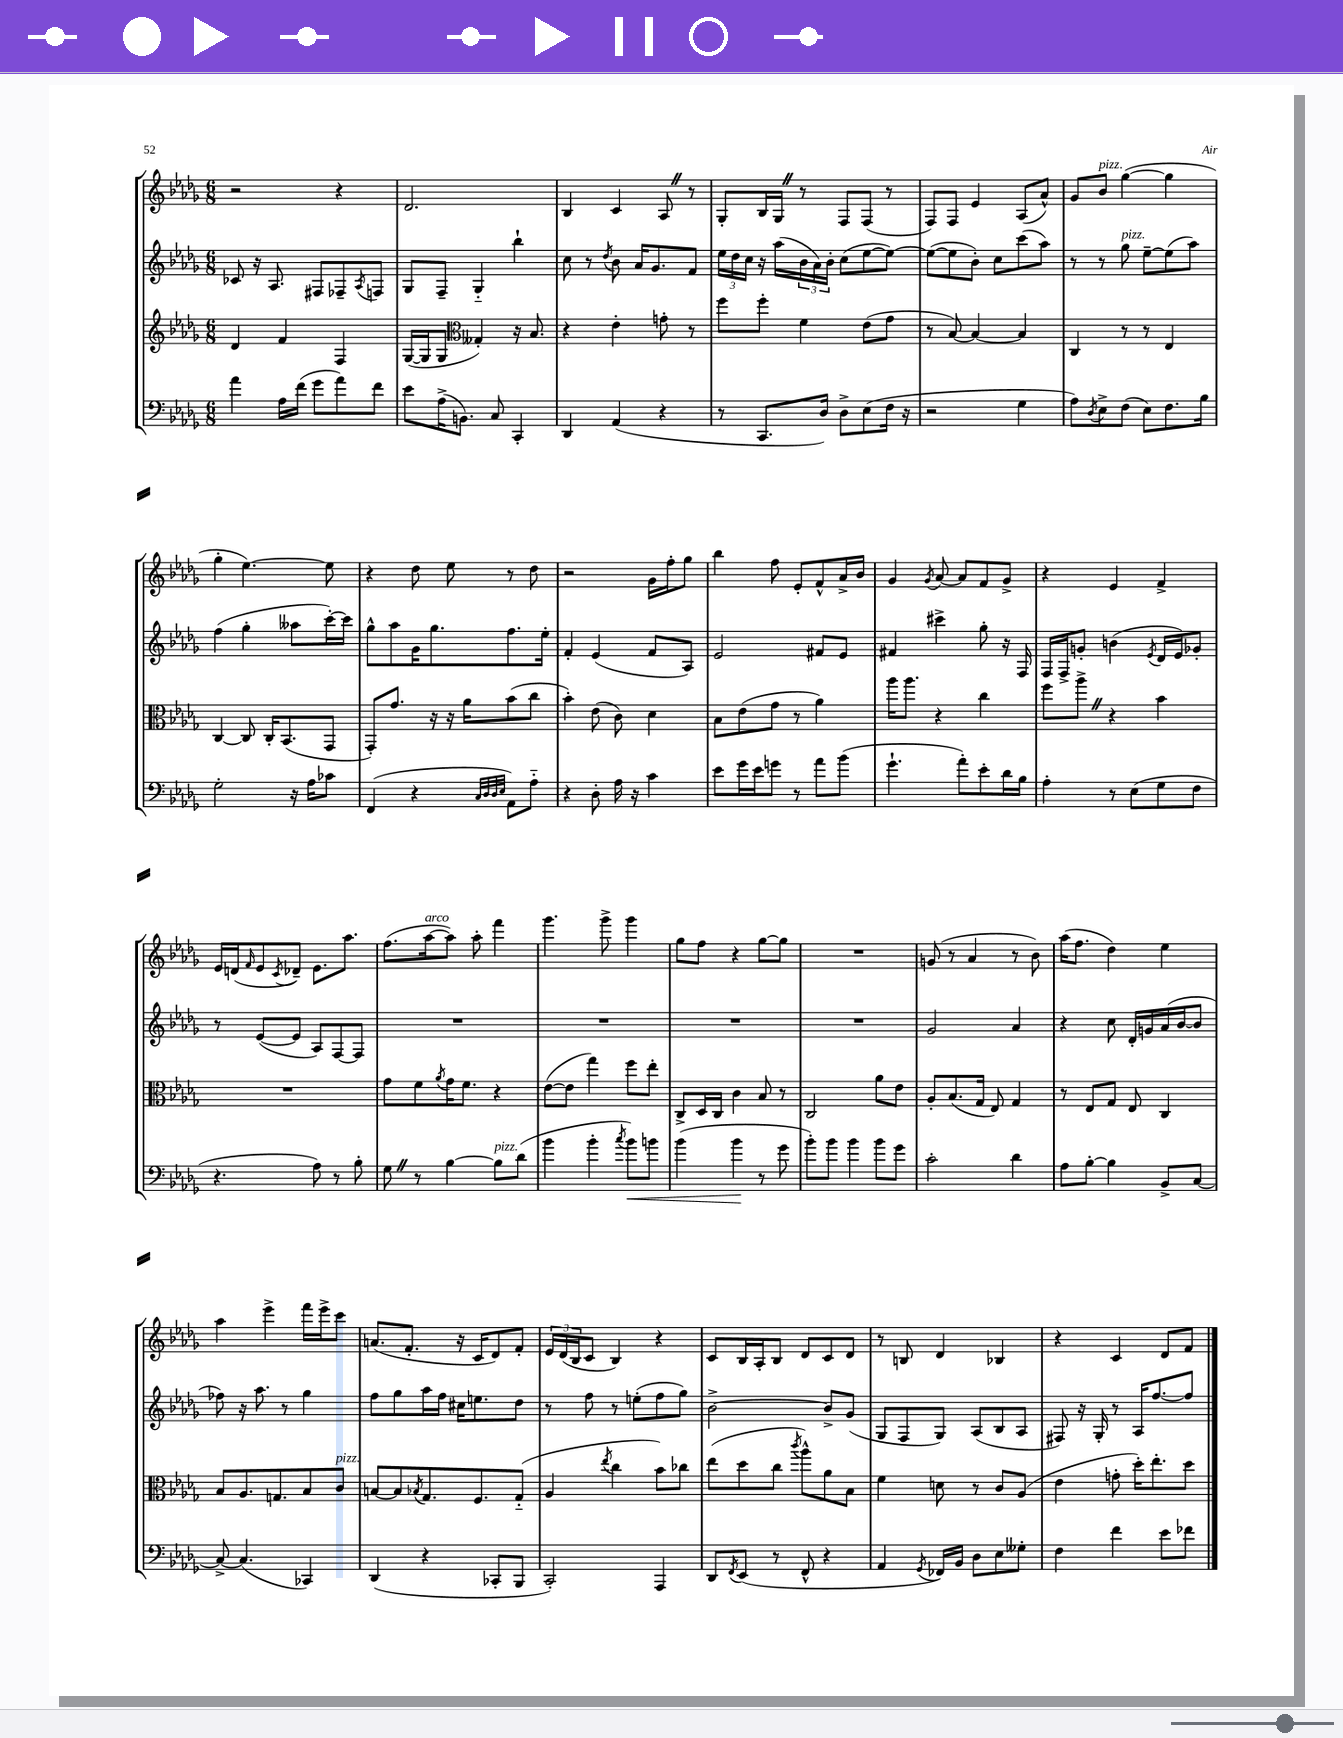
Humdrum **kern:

**kern	**kern	**kern	**kern
*staff4	*staff3	*staff2	*staff1
*clefF4	*clefG2	*clefG2	*clefG2
*k[b-e-a-d-g-]	*k[b-e-a-d-g-]	*k[b-e-a-d-g-]	*k[b-e-a-d-g-]
*M6/8	*M6/8	*M6/8	*M6/8
4a-\	4d-/	8c-/	2r
.	.	16r	.
.	.	8.A-/	.
16A-\LL	4f/	.	.
(16f\JJ	.	.	.
8g-\L	.	8F#/L	.
8a-\)	4F/	8F-~/	4r
.	.	8qA-/	.
8f\J	.	8F/J	.
=	=	=	=
8e-\L	([16G-/LL	8G-/L	2.d-/
.	16G-/]J	.	.
(16A-^\K	8G-/J	8F~/J	.
8.BB\J)	.	.	.
*	*clefC3	*	*
.	4G--'/)	4G-'~/	.
8C/	.	.	.
4CC'/	16r	4bb-`\	.
.	8.B-/	.	.
=	=	=	=
4DD-/	4r	8cc\	4B-/
.	.	8r	.
.	.	8qdd-/	.
(4AA-/	4e-'\	8b-\	4c/
.	.	16a-/LK	.
.	.	8.g-/	.
4r	8g'\	.	8A-/
.	8r	8f/J	8r
=	=	=	=
8r	8ff\L	24ee-\LL	8G-'/L
.	.	24dd-\	.
.	.	24cc\JJ	.
8.CC/L	8ff'\J	16r	16B-/L
.	.	(16aa-\LL	16G-/JJ
.	4f\	24b-\	8r
.	.	24a-\)	.
16D-/Jk)	.	.	.
.	.	24b-'\JJ	.
8D-^\L	.	(8cc\L	8F/L
(8E-\	(8e-\L	[8ee-\	(8F/J
16F\Jk	8g-\J	8ee-\_J)	8r
16r	.	.	.
=	=	=	=
2r	8r	(8ee-\_L	8F/L)
.	[8B-/)	8ee-\]	8F/J
.	4B-/_	8b-'\J)	4e-/
.	.	8cc\L	.
4G-\	4B-/]	(8ccc\	(8A-/L
.	.	8aa-\J)	8a-^^/J)
=	=	=	=
8A-\L)	4C/	8r	8g-/L
8qD-/	.	.	.
8E-^\	.	8r	8b-/J
(8F\J	8r	8gg-\	([4gg-\
8E-\L)	8r	[8ee-~\L	.
8.F\	4E-/	(8ee-\]	4gg-\]
.	.	8aa-\J)	.
16B-\Jk	.	.	.
=	=	=	=
2G-'\	[4C/	(4ff\	4gg-'\
.	8C/]	4gg-'\	[4.ee-\)
.	16C'/LK	.	.
.	(8.BB-/	.	.
16r	.	8aa--\L	.
16A-\LK	.	.	.
8c-\J	8GG-/J	[16ccc'\L)	8ee-\]
.	.	16ccc\]JJ	.
=	=	=	=
(4FF/	8GG-'/L)	8gg-^^\L	4r
.	8.g-/J	8aa-\	.
4r	.	16g-\K	8dd-\
.	16r	8.gg-\	.
.	16r	.	8ee-\
.	16a-\LK	.	.
32qqC/LLL	.	.	.
32qqD-/	.	.	.
32qqD-/	.	.	.
32qqE-/JJJ	.	.	.
8AA-\L)	(8b-\	8.ff\	8r
8A-'~\J	8cc\J	.	8dd-\
.	.	16ee-'\Jk	.
=	=	=	=
4r	4b-'\)	4f'/	2r
8D-'\	(8e-\	(4e-/	.
16A-\	8c\)	.	.
16r	.	.	.
4c\	4d-\	8f/L	16g-\LL
.	.	.	16ff'\J
.	.	8A-/J)	8gg-\J
=	=	=	=
8e-\L	8B-\L	2e-/	4bb-\
16g-\L	(8e-\	.	.
16e-\J	.	.	.
8g\J	8g-\J	.	8ff\
8r	8r	.	8e-'/L
8a-\L	4a-\)	8f#/L	8f^^/
(8b-\J	.	8e-/J	16a-^/L
.	.	.	16b-/JJ
=	=	=	=
4.g-`\	16aa-\LK	4f#/	4g-/
.	8.aa-\J	.	.
.	.	.	8qg-/
.	4r	4ccc#^\	[8a-/
8a-'\L)	.	.	8a-/]L
8e-'\	4cc\	8gg-'\	8f/
16d-\L	.	16r	8g-^/J
16B-\JJ	.	16F/	.
=	=	=	=
4A-'\	8ff\L	16F/LL	4r
.	.	16F^/J	.
.	8aa-^\J	8g'/J	.
8r	4r	(4b\	4e-/
(8E-\L	.	.	.
.	.	8qe-/	.
8G-\	4b-\	16d-/LL	4f^/
.	.	16e-/J)	.
8F\J	.	8g-'/J	.
=	=	=	=
4.r	2.r	8r	16e-/LL
.	.	.	(16d/J
.	.	.	16qqf/
.	.	([8e-/L	8e-/
.	.	.	8qc/
.	.	8e-/]J	8d-~/J)
8A-\)	.	8A-/L)	8.e-\L
8r	.	[8F/	.
.	.	.	8.aa-\J
8B-'\	.	8F/]J	.
=	=	=	=
8G-\	8g-\L	2.r	(8.ff\L
8r	8f\	.	.
.	.	.	[16aa-\k
.	8qa-/	.	.
[4B-\	16g-\K	.	8aa-\]J)
.	8.f\J	.	.
.	.	.	8aa-'\
8B-\]L	4r	.	4fff\
(8d-\J	.	.	.
=	=	=	=
4b-\	([8e-\L	2.r	4.ggg-\
.	8e-\]J	.	.
4b-'\	4gg-\)	.	.
.	.	.	8ggg-^\
8qcc/	.	.	.
8b-\L)	8ff\L	.	4ggg-\
8b\J	8ee-'\J	.	.
=	=	=	=
(4b-\	8C^/L	2.r	8gg-\L
.	16D-/L	.	8ff\J
.	16C/JJ	.	.
4b-\	4c\	.	4r
8r	8B-/	.	[8gg-\L
8g-\	8r	.	8gg-\]J
=	=	=	=
8b-'\L)	2C/	2.r	2.r
8b-\J	.	.	.
4b-\	.	.	.
8b-\L	8a-\L	.	.
8g-\J	8e-\J	.	.
=	=	=	=
2c'\	8A-'/L	2g-/	(8g/
.	(8.B-/	.	8r
.	.	.	4a-/
.	16G-/Jk	.	.
.	8E-/)	.	.
4d-\	4G-/	4a-/	8r
.	.	.	8b-\)
=	=	=	=
8A-\L	8r	4r	(16aa-\LK
.	.	.	8.ff\J
[8B-'\J	8E-/L	.	.
4B-\]	8G-/J	8cc\	4dd-\)
.	8E-/	16d-'/LL	.
.	.	16g/	.
8BB-^/L	4C/	(16a-/	4ee-\
.	.	[16b-/J	.
[8C/J	.	8b-/]J	.
=	=	=	=
8C^/_	8B-/L	8ff-\)	4aa-\
(4.C/]	8.A-/	16r	.
.	.	8.aa-\	.
.	.	.	4eee-^\
.	8.G/	.	.
.	.	8r	.
4CC-/)	8B-/	4gg-\	16fff\LL
.	.	.	16eee-^\J
.	8c/J	.	8ccc\J
=	=	=	=
(4DD-/	[8B/L	8ff\L	(8.a/L
.	8B/]	8gg-\	.
.	.	.	8.f'/J
.	8qB-/	.	.
4r	8.G-/	16aa-\L	.
.	.	16ff\JJ	.
.	.	16cc#\LK	16r
.	8.F/	8.ee\	16c/LK
8CC-'/L	.	.	8d-/)
8BBB-/J	(8G-'~/J	8dd-\J	8f'/J
=	=	=	=
2CC'/)	4A-/	8r	24e-/LL
.	.	.	(24d-/
.	.	.	24B-/J
.	.	8ff\	8c/J
.	8qee-/	.	.
.	4cc\	8r	4B-/)
.	.	(8ee'\L	.
4AAA-/	8b-\L)	8ff\	4r
.	8cc-\J	8gg-\J)	.
=	=	=	=
8DD-/L	(8ee-\L	[2b-^\	8c/L
8qFF/	.	.	.
(8EE-/J	8dd-\	.	16B-/L
.	.	.	16A-'/J
8r	8cc\J	.	8B-/J
.	8qccc/	.	.
8FF^^/	8aa-^^\L)	.	8d-/L
4r	8a-\	8b-^/]L	8c/
.	8B-\J	(8g-/J	8d-/J
=	=	=	=
4AA-/	4f\	8G-/L	8r
.	.	8F/	8B/
8qGG-/	.	.	.
16FF-/LL)	8d\	8G-/J)	4d-/
16BB-/JJ	.	.	.
8D-\L	8r	(8A-/L	.
8E-\	8c/L	8B-/	4B-/
8G--'\J	(8A-/J	8A-/J	.
=	=	=	=
4F\	4e-\	8F#/)	4r
.	.	16r	.
.	.	16G-'/	.
4f\	8g'\	8r	4c/
.	16dd-'\LK)	16A-/LK	.
.	8.ee-'\	[8.ff/	.
8e-\L	.	.	8d-/L
8f-\J	8dd-\J	8ff/]J	8f/J
==	==	==	==
*-	*-	*-	*-
